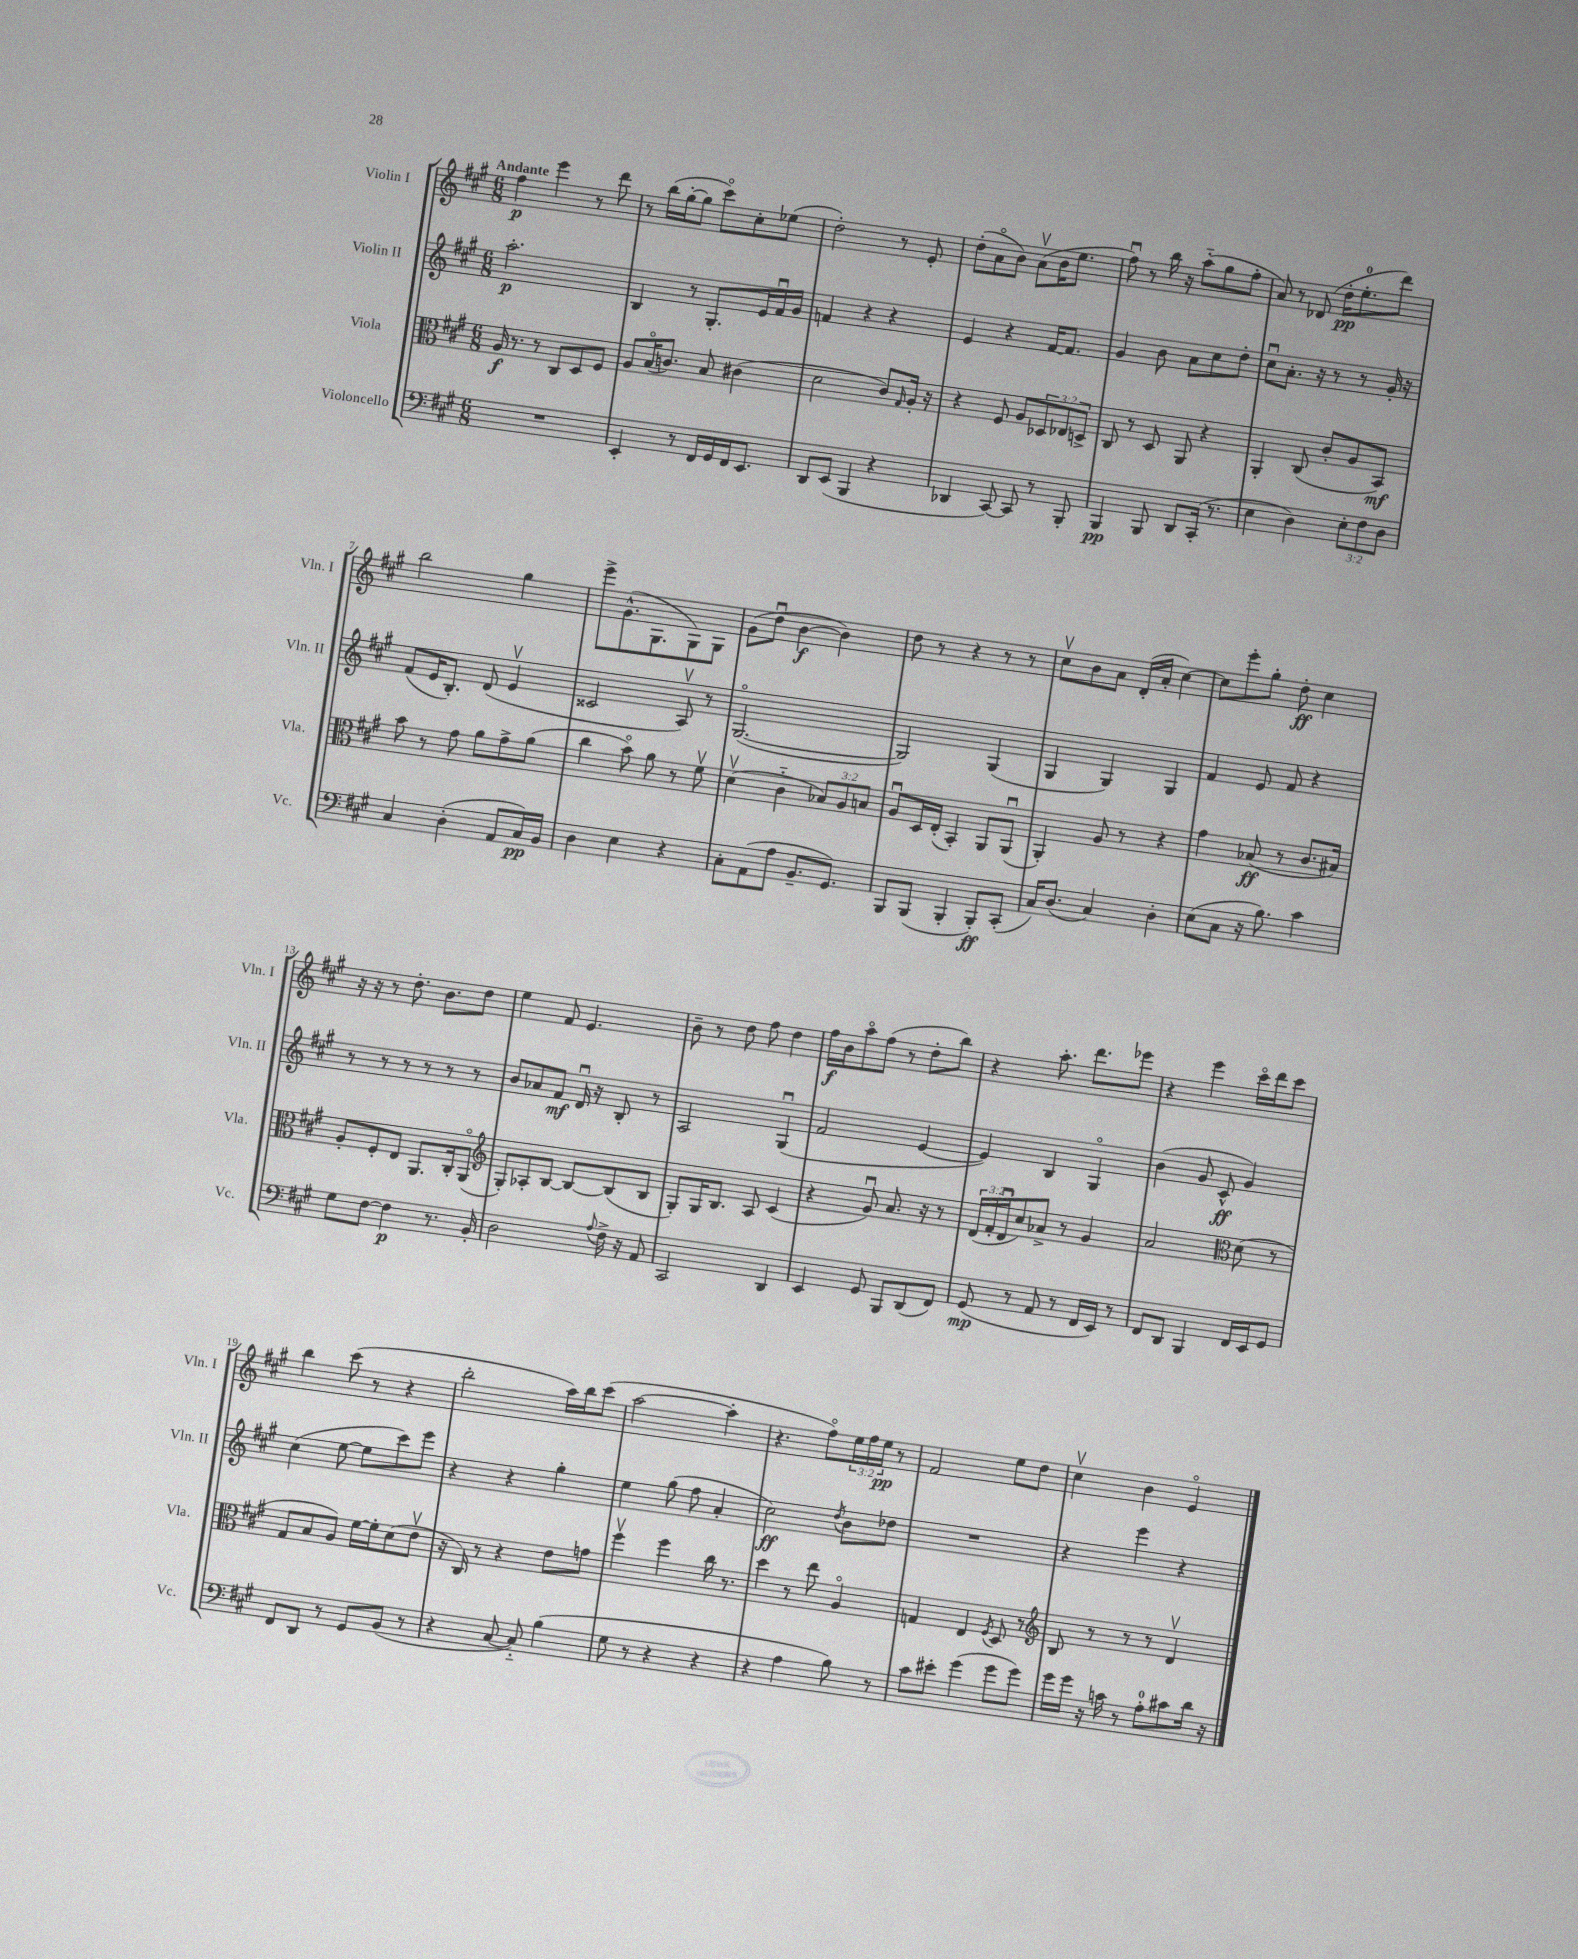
<<
\new StaffGroup <<
\new Staff = "s0" \with { instrumentName = "Violin I" shortInstrumentName = "Vln. I" } {
    \clef treble \key a \major \numericTimeSignature \time 6/8 \override Staff.TupletNumber.text = #tuplet-number::calc-fraction-text \tempo "Andante"
    fis''4\p e'''4 r8 d'''8 |
    r8 b''16( gis''16~-. gis''8 cis'''8\flageolet) cis''8-. ees''8( |
    d''2-.) r8 e'8-. |
    d''8-.( a'8\flageolet b'8) a'8\upbow( b'16 e''8. |
    fis''8\downbow) r8 b''16 r16 a''8-_( gis''8 fis''8-. |
    a'8) r8 des'8( d''16-.\pp e''8.-0-. d'''8) |
    b''2 gis''4 |
    e'''8-> gis'8.-^( gis8. gis8) gis8 |
    gis'8( d''8\downbow b'4~\f b'4) |
    d''8 r8 r4 r8 r8 |
    cis''8\upbow b'8 a'8 d'16-.( a'16-. cis''4~) |
    cis''8 e'''8-. gis''8-. d''8-.\ff cis''4 |
    r16 r16 r8 d''8.-. b'8. d''8 |
    e''4 fis'8 e'4. |
    b'8-- r8 d''8 fis''8 d''4 |
    fis''16\f b'16 a''8\flageolet fis''8( r8 d''8-. b''8) |
    r4 a''8.-. d'''8. ees'''8 |
    r4 e'''4 cis'''16\flageolet d'''16 cis'''8 |
    b''4 cis'''8( r8 r4 |
    b''2-. a''16) b''16 cis'''8( |
    a''2~ a''4-. |
    r4. fis''8\flageolet) \tuplet 3/2 { e''16 fis''16 e''16\pp } r8 |
    fis'2 e''8 d''8 |
    cis''4\upbow b'4 e'4\flageolet \bar "|." |
}
\new Staff = "s1" \with { instrumentName = "Violin II" shortInstrumentName = "Vln. II" } {
    \clef treble \key a \major \numericTimeSignature \time 6/8
    a''2.-.\p |
    b4 r8 gis8.-. e'16 fis'16\downbow gis'16 |
    f'4 r4 r4 |
    e'4 r4 fis'16~ fis'8. |
    gis'4 b'8 a'8 cis''8 d''8-. |
    cis''8\downbow a'8.-. r16 r8 r8 gis'16-. r16 |
    fis'8( e'16 b8.-.) d'8( e'4\upbow |
    cisis'2 a8\upbow) r8 |
    gis2.~\flageolet( |
    gis2) gis4( |
    gis4 gis4) gis4 |
    fis'4 e'8 fis'8 r4 |
    r8 r8 r8 r8 r8 r8 |
    b'8 aes'8 fis'8\mf d'16\downbow r16 b8-. r8 |
    a2 gis4\downbow( |
    fis'2 e'4~ |
    e'4) b4 gis4\flageolet |
    b'4( gis'8 cis'8-^\ff gis'4) |
    cis''4( e''8~ e''8 cis'''8) e'''8 |
    r4 r4 gis''4-. |
    e''4 gis''8( fis''8 a'4-. |
    cis''2\ff) \acciaccatura { d''8 } b'8 des''8 |
    R2. |
    r4 e'''4 r4 \bar "|." |
}
\new Staff = "s2" \with { instrumentName = "Viola" shortInstrumentName = "Vla." } {
    \clef alto \key a \major \numericTimeSignature \time 6/8 \override Staff.TupletNumber.text = #tuplet-number::calc-fraction-text
    a16\f r8. r8 cis8 d8 fis8 |
    a8 b16\flageolet( c'8.) b8 cis'4( |
    d'2 cis'8) \grace { gis16 } a16-. r16 |
    r4 fis8 a8 \tuplet 3/2 { des8 ees8 d8-> } |
    cis8 r8 d8 a,8 r4 |
    a,4-. cis8( cis'8-. a8 b,8\mf) |
    b'8 r8 gis'8 a'8 gis'8-> a'8( |
    cis''4 b'8\flageolet) a'8 r8 fis'8\upbow |
    d'4\upbow( cis'4-_ \tuplet 3/2 { bes8) a8 b8 } |
    a8\downbow d16 e16-.( b,4-.) a,8 a,8\downbow( |
    a,4-.) a8 r8 r4 |
    gis'4 bes8\ff( r8 cis'8. bis16) |
    a8-. fis8-. e8 a,8. cis16-. a,8\flageolet( |
    \clef treble gis8-.) aes8-. b8~ b8~ b8( b8 |
    gis8-.) gis16 b8. a8 cis'4( |
    r4 gis'8\downbow) a'8. r16 r8 |
    \tuplet 3/2 { d'16( fis'16-. d'16\downbow } cis''8) aes'8-> r8 gis'4 |
    a'2 \clef alto d'8( r8 |
    gis8 b8 a8) fis'16~ fis'16-. d'8( e'8\upbow |
    r16 cis16) r8 r4 e'8 g'8 |
    fis''4\upbow fis''4 cis''16 r8. |
    d''4 r8 e''8 a4\flageolet |
    g4 e4 \acciaccatura { fis8 } d8 r8 |
    \clef treble b8 r8 r8 r8 d'4\upbow \bar "|." |
}
\new Staff = "s3" \with { instrumentName = "Violoncello" shortInstrumentName = "Vc." } {
    \clef bass \key a \major \numericTimeSignature \time 6/8 \override Staff.TupletNumber.text = #tuplet-number::calc-fraction-text
    R2. |
    e,4-. r8 fis,16 gis,16 fis,16 e,8. |
    d,8 e,8( b,,4 r4 |
    des,4 cis,8~) cis,8 r8 b,,8-. |
    b,,4\pp b,,8 d,8 cis,16-.( r8. |
    e4 d4) \tuplet 3/2 { e8-. fis8 d8 } |
    cis4 d4-.( a,8 cis16\pp) b,16 |
    d4 e4 r4 |
    cis8-. a,8( a8 b,8.-- gis,8.) |
    b,,8 b,,8( b,,4-. b,,8-.\ff) cis,8-.( |
    cis16) d8.( cis4) d4-. |
    e8( cis8 r16 b8.) cis'4 |
    gis8 fis8~ fis4\p r8. b,16-. |
    d2 \appoggiatura { a8 } fis16-> r16 a,8 |
    cis,2 d,4 |
    e,4 gis,8 b,,8 d,8( fis,8) |
    gis,8\mp( r8 a,8 r8 fis,16 e,16) r8 |
    fis,8 d,8 b,,4 fis,16 e,16 gis,8 |
    fis,8 d,8 r8 gis,8 b,8( r8 |
    r4 cis8~ cis8-_) b4( |
    gis8 r8 r4 r4 |
    r4 a4 b8) r8 |
    cis'8 eis'8-. gis'4( gis'8 gis'8) |
    gis'16 gis'16 r16 c'16 r8 a8-0-. cis'8 d'16 r16 \bar "|." |
}
>>
>>
